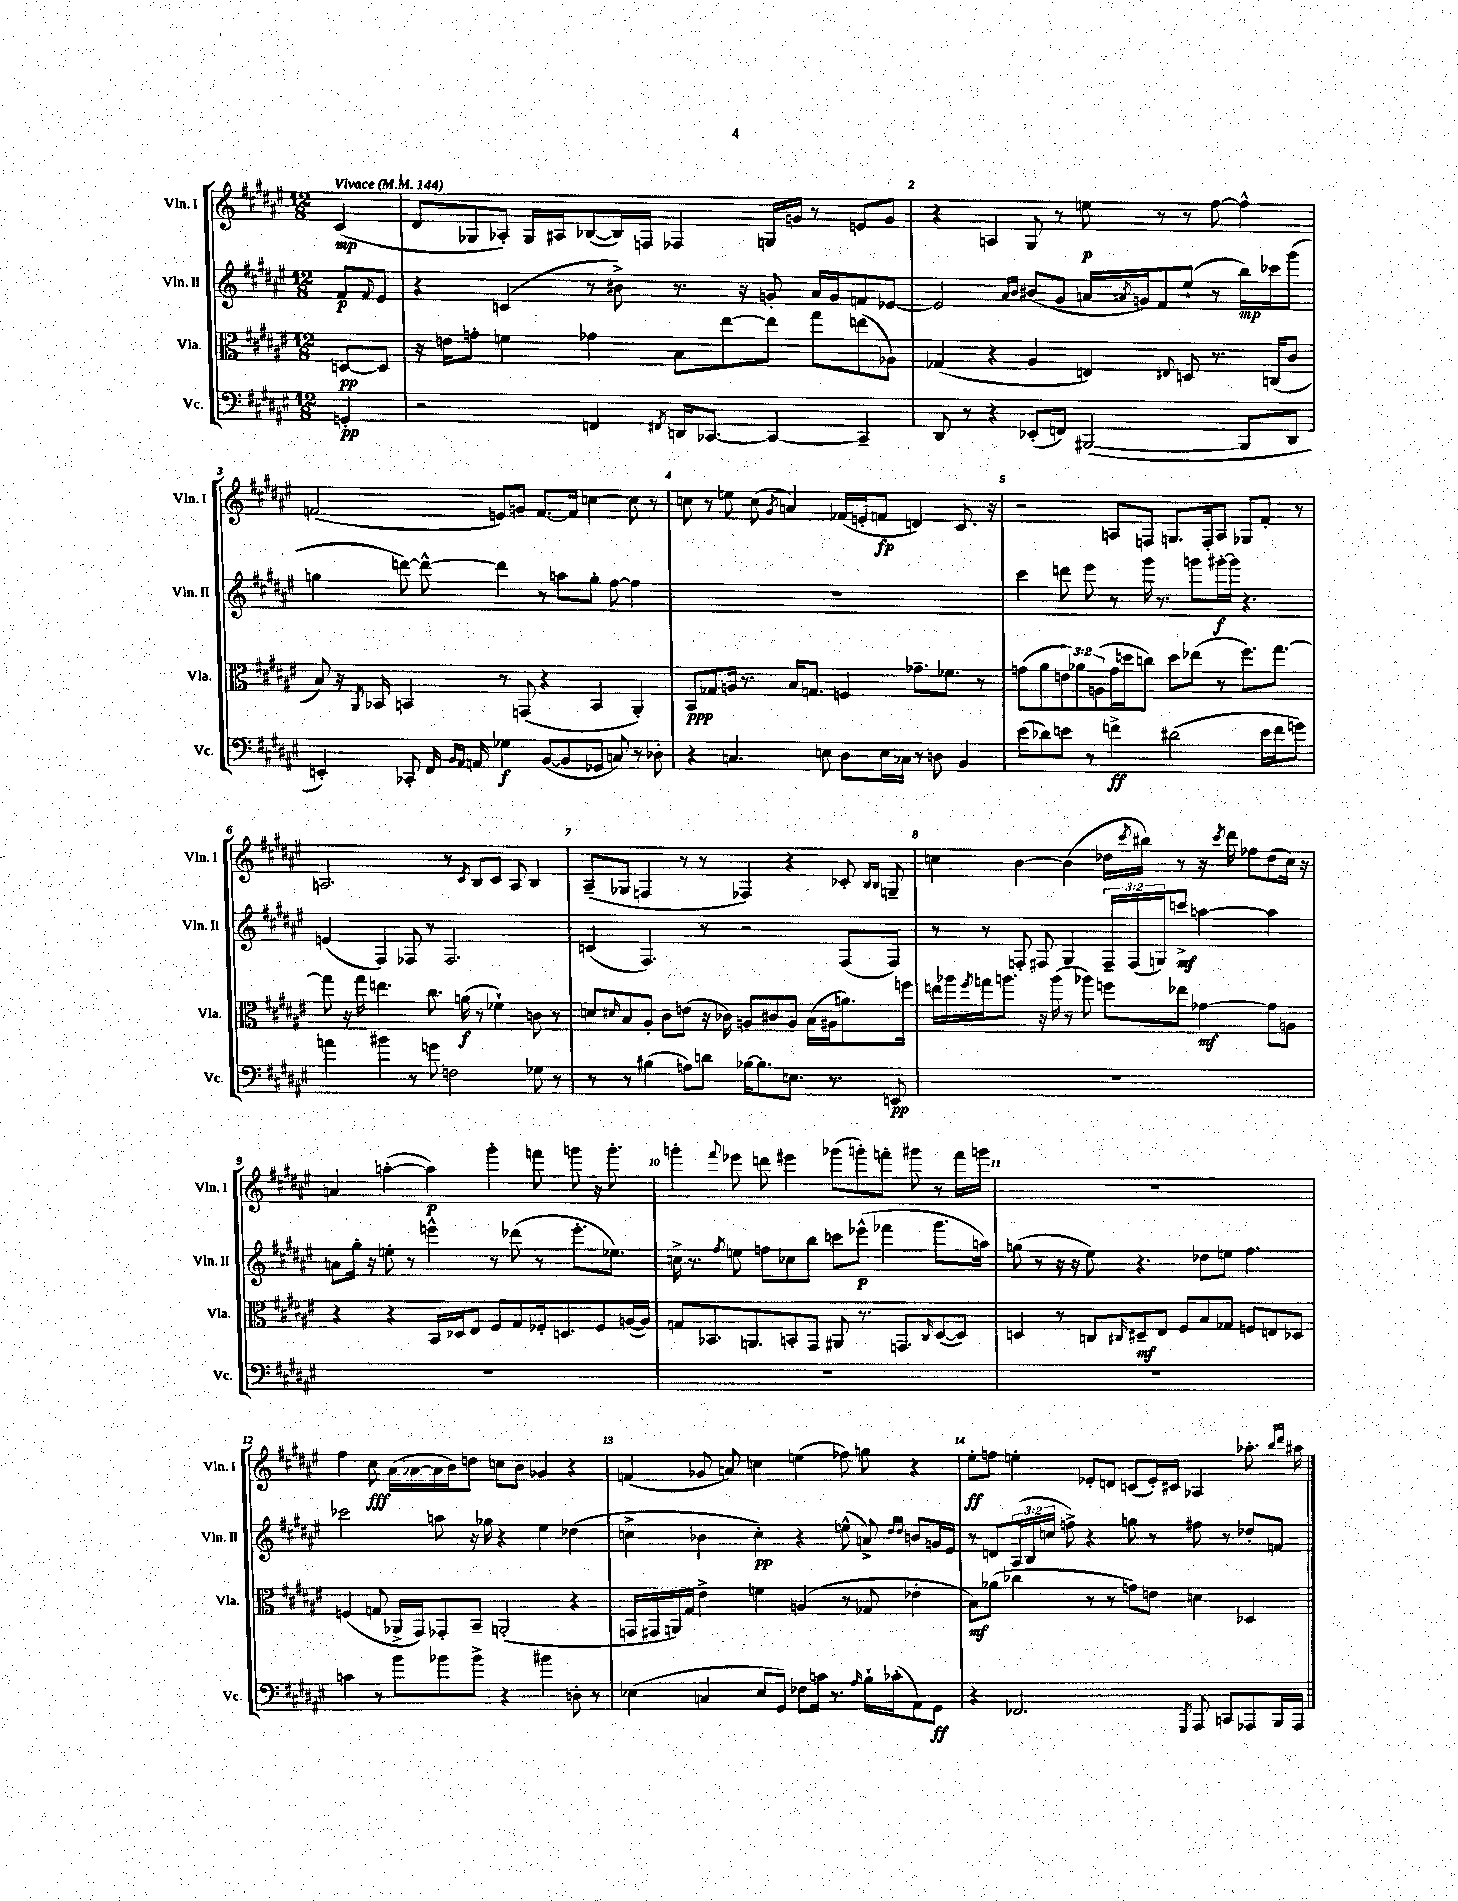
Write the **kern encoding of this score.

**kern	**kern	**kern	**kern
*staff4	*staff3	*staff2	*staff1
*clefF4	*clefC3	*clefG2	*clefG2
*k[f#c#g#d#a#e#]	*k[f#c#g#d#a#e#]	*k[f#c#g#d#a#e#]	*k[f#c#g#d#a#e#]
*M12/8	*M12/8	*M12/8	*M12/8
*MM144	*MM144	*MM144	*MM144
4GG'	[8D	8f#	(4c#
.	.	8qqf#	.
.	8D]	8e#	.
=	=	=	=
2r	16r	4r	8d#
.	16e	.	.
.	8g'	.	8G-
.	4f	(4c	8A-')
.	.	.	16G-
.	.	.	16A#
4FF	4g-	8r	([8B-
.	.	8b#^)	16B-])
.	.	.	16F
8qFF#	.	.	.
16DD	8B	8.r	4F-
[8.CC-	.	.	.
.	[8ee#	.	.
.	.	16r	.
4CC-_	8ee#]	8g'	16G
.	.	.	16g
.	8gg#	16a#	8r
.	.	16g	.
4CC-~]	(8ee	8f	8e
.	8A-)	[8e-	8g
=	=	=	=
8DD#	(4G-	2e-]	4r
8r	.	.	.
4r	4r	.	4A
.	.	16qqa#	.
.	.	16qqb	.
(8EE-'	4A#	(8b#	8G#
8FF)	.	8g#	8r
([2BBB#	4E)	16a	8ee
.	.	8qa#	.
.	.	16g)	.
.	.	8f#	8r
.	8qqE#	.	.
.	8D	(8ee#`	8r
.	8.r	8r	[8ff#
8BBB#]	.	16bb)	4ff#^^]
.	(16C	16ccc-	.
8DD#	8c#	(8ggg#	.
=	=	=	=
4EE')	8B)	4gg	(2f
.	16r	.	.
.	8qAA#	.	.
.	16BB-	.	.
8CC-'	4BB	[8ddd)	.
16FF#	.	8ddd^^_	.
16qqBB	.	.	.
16qqAA#	.	.	.
16AA	.	.	.
4G-	8r	4ddd]	8e)
.	(8GG	.	8g
([8BB	4r	8r	[8.f
8BB]	.	8aa	.
.	.	.	16f]
8GG-	4BB	8gg'	[4cc
8C)	.	[8ff#	.
8r	4AA#')	4ff#]	8cc]
8D-'	.	.	8r
=	=	=	=
4r	8BB	1.r	8cc
.	8G-	.	8r
4.C	16A	.	8ee
.	8.r	.	.
.	.	.	(8cc
.	.	.	8qg#
.	16B	.	4a)
.	8.G	.	.
8E	.	.	.
8D#	4F	.	(16f-
.	.	.	16e'
16E	.	.	8f
16C-	.	.	.
8r	8.g-~	.	4d)
8D	.	.	.
.	8.f-	.	.
4BB	.	.	8.c#
.	8r	.	.
.	.	.	16r
=	=	=	=
(8e#	(8g	4ccc#	2r
8d-)	8a#	.	.
8e	12e)	8ddd	.
.	12a-	.	.
8r	.	8eee#	.
.	(12A	.	.
4f^	16g	8r	8A
.	16dd	.	.
.	8cc)	16ggg#	8F
.	.	8.r	.
(2d#	8dd	.	8.G
.	(8ee-	8ggg	.
.	.	.	16F'
.	8r	[16ggg#'	8A
.	.	16ggg#]	.
.	8.ff#)	4.r	8G-
16e	.	.	8f#'
16f	[8.gg#	.	.
8g)	.	.	8r
=	=	=	=
4a	8gg#]	(4e	2.A
.	16r	.	.
.	16gg#	.	.
4b#	4.ee	4F#)	.
8r	.	8F-	.
8g	8.cc#	8r	.
2F	.	2.F-	8r
.	(16a	.	.
.	.	.	8qc#
.	8r	.	8B
.	4f-`)	.	8c#
.	.	.	8A
8G-	8c	.	4B
8r	8r	.	.
=	=	=	=
8r	8d	(4c	(8A#~
.	16qqd#	.	.
8r	8B	.	8G-
(4B#	8A#'	4.F#)	4F
.	8c#	.	.
8A)	(8e	.	8r
8d	16r	8r	8r
.	16c-)	.	.
[16B-	8A	2r	4F-)
8.B-]	.	.	.
.	8c#	.	.
8.E	8A	.	4r
.	(16B	.	.
8.r	16A#	.	.
.	8.a)	(8F#	8c-'
.	.	.	16qqB
.	.	.	16qqB
8EE	.	8F#)	8G~
.	16ff	.	.
=	=	=	=
1.r	16ee	8r	4cc
.	16aa-	.	.
.	8qff#	.	.
.	16gg	8r	.
.	8.aa	.	.
.	.	8F'	[4b
.	16r	8F#	.
.	(16aa	.	.
.	8r	4G#	(4b]
.	8aa-)	.	.
.	8ff	24F#~	16dd-
.	.	(24F#	.
.	.	.	8qccc#
.	.	.	16bb#)
.	.	24G)	.
.	8ee-	8ccc^	8r
.	[4g-	[4aa	16r
.	.	.	8qccc#
.	.	.	16ddd#
.	.	.	8ff-
.	8g-]	4aa]	(8dd-
.	8A	.	16cc)
.	.	.	16r
=	=	=	=
1.r	4r	8a	4a
.	.	16gg#'	.
.	.	16r	.
.	4r	8ee'	([4aa'
.	.	8r	.
.	16BB	4eee^^	4aa])
.	16D-	.	.
.	8E#	.	.
.	8F#	8r	4ggg#'
.	8G#	(8ddd-	.
.	16F-'	8r	8fff
.	8.D	.	.
.	.	8.eee'	8ggg
.	8F-	.	16r
.	.	8.ee-)	8.ggg'
.	([16A	.	.
.	16A])	.	.
=	=	=	=
1.r	8G	16cc^	4ggg'
.	.	8.r	.
.	8.BB-	.	.
.	.	8qff#	8qqfff#
.	.	8ee	8eee-
.	8.AA	.	.
.	.	8ff	8ddd
.	8BB'	8cc-	4eee#
.	8GG#	8bb	.
.	8AA#	8ccc	(8ggg-
.	8.r	(8eee-^^	8ggg')
.	.	4fff-	8fff'
.	8.GG	.	.
.	.	.	8ggg#
.	16qqC#	.	.
.	([8D#	8.ggg#	8r
.	8D#])	.	16fff
.	.	16aa)	16ggg
=	=	=	=
1.r	4D	(8gg	1.r
.	.	8r	.
.	8r	16r	.
.	.	16r	.
.	8C	8ee#)	.
.	16qqC#	.	.
.	8D#~	4.r	.
.	8E#	.	.
.	8F#	.	.
.	8B	8dd-	.
.	8G-	8ee	.
.	8F	4.ff#	.
.	8E	.	.
.	8D-	.	.
=	=	=	=
4c	(4F	2ccc-	4ff#
8r	8G	.	8cc#
8b	16AA-^	.	(16a#
.	16GG#)	.	[16a-
8b-	8GG-'	8aa	16a-]
.	.	.	16b)
8b-^	8BB~	16r	8dd
.	.	16gg-	.
4r	(2AA'	4r	8cc
.	.	.	8b
4b#	.	4ee#	4g-
8D'	4r	(4dd-	4r
8r	.	.	.
=	=	=	=
(4E-	16GG	4cc^	(4f
.	16GG#	.	.
.	16AA)	.	.
.	16G#	.	.
4C	4e#^	4b-	8g-
.	.	.	8a)
8E-	4f	4cc')	4cc
8GG#)	.	.	.
8F-	(4A	4r	(4ee
16c	.	.	.
8.r	.	.	.
.	8r	(8ee^^	8ff-)
16qqA#	.	.	.
16B`	8G-	8a^)	8gg
(16c-'	.	.	.
.	.	16qqdd#	.
.	.	16qqdd#	.
8AA#)	4e-'	8b	4r
8GG#	.	16g	.
.	.	16e#	.
=	=	=	=
4r	8B)	8r	8ee#'
.	(8a-	8d	8ff
2.FF-	4cc-	(24A#	4ee'
.	.	24B	.
.	.	24cc	.
.	.	8ff^)	.
.	8r	4r	8e-'
.	8r	.	8d
.	8g)	8gg	(8c
.	8e	8r	16e-')
.	.	.	16c#
8qGGG#	.	.	.
8AAA#	4d	8ff#	4A-
8CC	.	8r	.
8AAA-	4D-	8dd-'	8.aa-'
16BBB	.	8f	.
.	.	.	16qqbb
.	.	.	16qqddd#
16AAA-	.	.	16aa#
==	==	==	==
*-	*-	*-	*-
